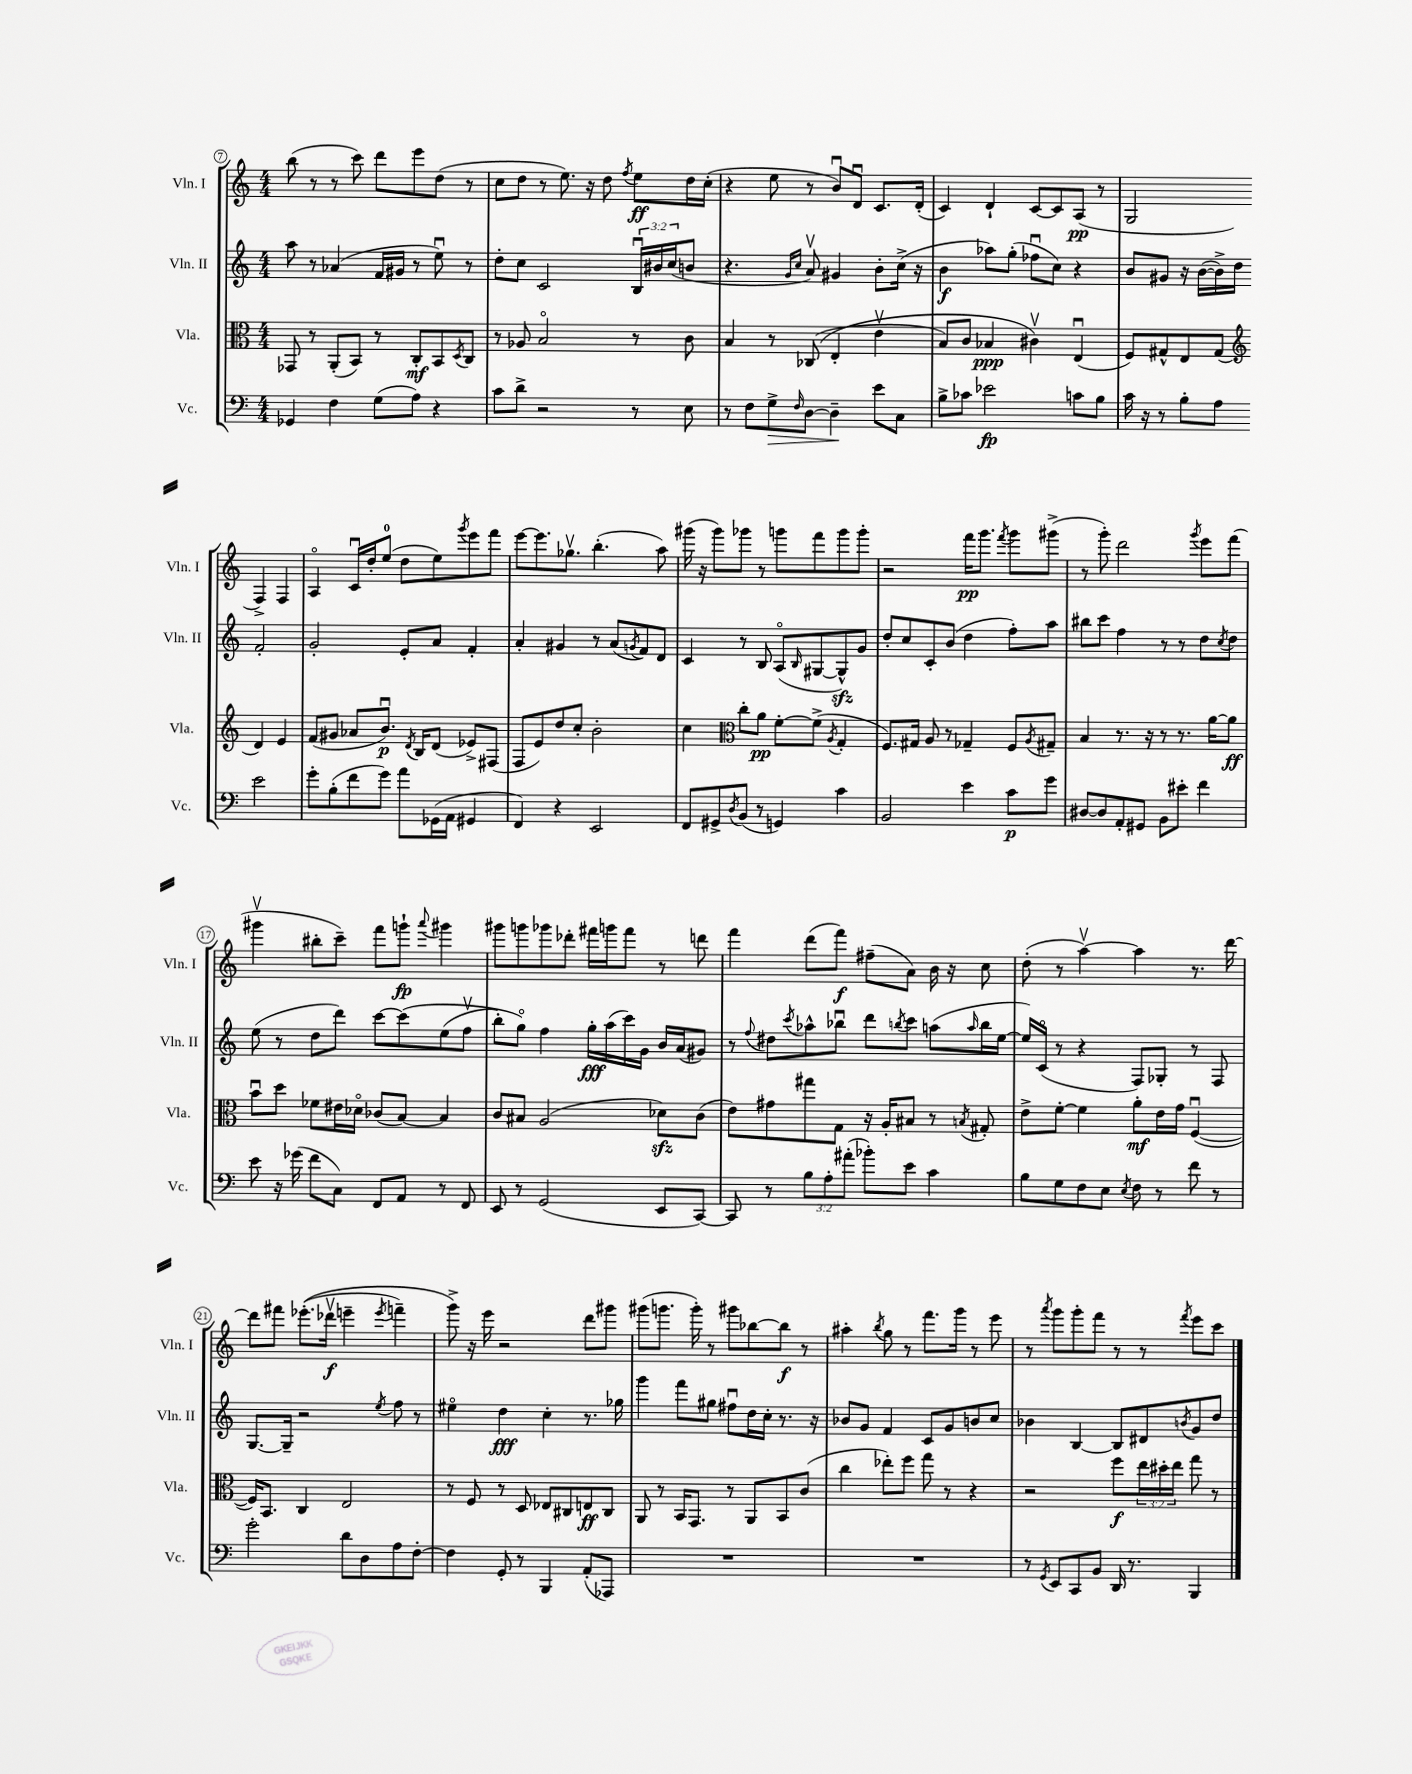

**kern	**kern	**kern	**kern
*staff4	*staff3	*staff2	*staff1
*clefF4	*clefC3	*clefG2	*clefG2
*k[]	*k[]	*k[]	*k[]
*M4/4	*M4/4	*M4/4	*M4/4
4GG-	8GG-	8aa	(8bb
.	8r	8r	8r
4F	(8AA'	(4a-	8r
.	8BB)	.	8ccc)
(8G	8r	16f	8ddd
.	.	16g#	.
8A)	8C'	8r	8eee
4r	8BB	8eeu)	(8dd
.	8qD	.	.
.	8C	8r	8r
=	=	=	=
8c	8r	8dd'	8cc
8d^	8A-	8cc	8dd
2r	2Bo	2c	8r
.	.	.	8.ee)
.	.	.	16r
.	.	.	8dd
.	.	.	8qff
8r	8r	24Bu	8ee
.	.	24b#	.
.	.	(24cc	.
8E	8c	8b	16dd
.	.	.	(16cc'
=	=	=	=
8r	4B	4.r	4r
8F	.	.	.
8G^	8r	.	8ee
.	.	16qqg	.
16qqF	.	16qqcc	.
[8D	&((8C-	8av)	8r
4D~]	4E'	4g#	8bu)
.	.	.	8du
8e	4ev	8b'	8.c
8C	.	(16cc^	.
.	.	16r	(16d'
=	=	=	=
8B^	8B)	4b	4c)
8c-	8c	.	.
2e-	4B-	8aa-)	4d`
.	.	(8gg'	.
.	4c#v&)	8ff-u	[8c
.	.	8cc)	8c]
8c	(4Eu	4r	(8A
8B	.	.	8r
=	=	=	=
16c	8F)	8b	2G
16r	.	.	.
8r	8G#^^	8g#	.
8B'	8E	16r	.
.	.	([16b	.
8A	(8G#	16b^])	.
.	.	16dd	.
*	*clefG2	*	*
2e	4d)	2f'	4F^)
.	4e	.	4F
=	=	=	=
8g'	(8f	2g'	4Ao
(8B'	8g#	.	.
8f	8a-	.	16cu
.	.	.	16dd'
8g)	8.bu)	.	(8ee
8a	.	8e'	8dd
.	8qd	.	.
.	16B	.	.
(16GG-	(8d	8a	8ee)
16AA	.	.	.
.	.	.	8qggg
4GG#	8e-^)	4f'	8eee
.	(8F#	.	8fff
=	=	=	=
4FF)	8F	4a'	[8eee
.	8e)	.	8.eee]
4r	8dd	4g#	.
.	.	.	8.gg-v
.	8cc'	.	.
2EE	2b'	8r	(4.bb'
.	.	(8a	.
.	.	8qg	.
.	.	8f)	.
.	.	8d	8aa)
=	=	=	=
8FF	4cc	4c	(16ggg#
.	.	.	16r
8GG#^	.	.	8ggg#)
*	*clefC3	*	*
8qD	.	.	.
(8BB	8cc'	8r	8ggg-
8r	8a	8B	8r
4GG)	[8f'	(8Ao	8ggg
.	.	16qqB	.
.	(8f^]	[8G#	8fff
.	8qA	.	.
4c	4G'	8G#^^])	8ggg
.	.	8g	8ggg'
=	=	=	=
2BB	8.F)	8dd'	2r
.	.	8cc	.
.	16G#	.	.
.	8A	8c'	.
.	8r	(8b	.
4e	4G-~	4dd	16fff
.	.	.	8.ggg
.	.	.	8qfff
8c	8F	8ff')	8ggg
.	8qA	.	.
8g	8G#~	8aa	(8ggg#^
=	=	=	=
[8D#	4B	8bb#	8r
8D#]	.	8ccc	8ggg')
8AA'	8.r	4ff	2ddd
8GG#	.	.	.
.	16r	.	.
8BB	8r	8r	.
8e#'	8.r	8r	.
.	.	.	8qggg
4f	.	8dd	8eee
.	[16a	.	.
.	.	8qcc	.
.	8a]	8dd	(8fff
=	=	=	=
8e	8bu	(8ee	4ggg#v
16r	8dd	8r	.
(16g-	.	.	.
8f	8f-	8dd	8bb#'
8C)	16e#	8ddd)	8ccc~)
.	16d-o	.	.
8FF	(8c-	[8ccc	8fff
8AA	[8B)	&(8ccc]	8ggg`
.	.	.	8qqaaa
8r	4B]	(8ee	4ggg#
8FF	.	8ffv	.
=	=	=	=
8EE	8c	8bb')	8ggg#
8r	8B#	8ggo&)	8ggg
(2GG	(2A	4ff	8ggg-
.	.	.	8ddd-'
.	.	16gg'	16fff#
.	.	(16aa	16ggg
.	.	16ccc)	8fff#
.	.	16g	.
8EE	8d-)	16b	8r
.	.	(16a	.
[8CC)	(8c	8g#)	8ddd
=	=	=	=
8CC]	8e)	8r	4fff
.	.	8qqff	.
8r	8g#	8dd#	.
.	.	8qccc	.
12B	8gg#	8aa-^^	(8ddd
12A'	.	.	.
.	8G	8bb-u	8fff)
(12a#'	.	.	.
8b-')	16r	8ddd	(8ff#~
.	16A'	.	.
.	.	8qbb	.
8e	8B#	8ccc	8a)
4c	8r	(8aa	16b
.	.	.	16r
.	8qB	16qqaa	.
.	8G#'	16bb	8cc
.	.	[16ee	.
=	=	=	=
8B	8e^	16ee])	(8dd'
.	.	(16co	.
8G	[8f'	8r	8r
8F	4f]	4r	[4aav)
8E	.	.	.
8qE	.	.	.
8F	8a'	8F)	4aa]
8r	16e	8G-'	.
.	16g	.	.
8f	([4Fu	8r	8.r
8r	.	8F	.
.	.	.	[16ddd
=	=	=	=
2g'	16F])	[8.G	8ddd]
.	8.BB	.	.
.	.	.	8fff#
.	.	16G~]	.
.	4C	2r	&((8.eee-'
.	.	.	16ddd-v
8d	2E	.	4eee~
8D	.	.	.
.	.	8qee	8qeee
8A	.	8ff	4fff~)
[8F'	.	8r	.
=	=	=	=
4F]	8r	4ee#o	8ggg^&)
.	8F	.	16r
.	.	.	16eee
8GG'	8r	4dd	2r
8r	8D	.	.
4BBB	8E-	4cc'	.
.	8C#	.	.
(8AA'	8E	8.r	8ddd
8AAA-)	8C#	.	8ggg#
.	.	16gg-	.
=	=	=	=
1r	8AA	4ggg	(8ggg#
.	8r	.	8.ggg
.	16BB	8fff	.
.	8.GG	.	16ggg')
.	.	8gg#	8r
.	8r	8ff#u	8ggg#
.	8AA	16dd	[8bb-
.	.	16cc'	.
.	8BB	8.r	8bb-]
.	(8c	.	8r
.	.	16r	.
=	=	=	=
1r	4cc	8b-	4aa#'
.	.	8g	.
.	.	.	8qbb
.	8ee-')	4f	8gg
.	8ff	.	8r
.	8gg	8c	8.fff
.	8r	8g	.
.	.	.	16ggg
.	4r	8b	8r
.	.	8cc	8eee
=	=	=	=
8r	2r	4b-	8r
8qGG	.	.	8qaaa
8EE	.	.	8ggg
8CC	.	[4B	8ggg'
8BB	.	.	8fff
16DD	8ff	8B]	8r
8.r	.	.	.
.	24ee	8d#	8r
.	24dd#'	.	.
.	24ee	.	.
.	.	8qb	8qfff
4BBB	8gg	8g	8eee
.	8r	8dd	8ccc
==	==	==	==
*-	*-	*-	*-
